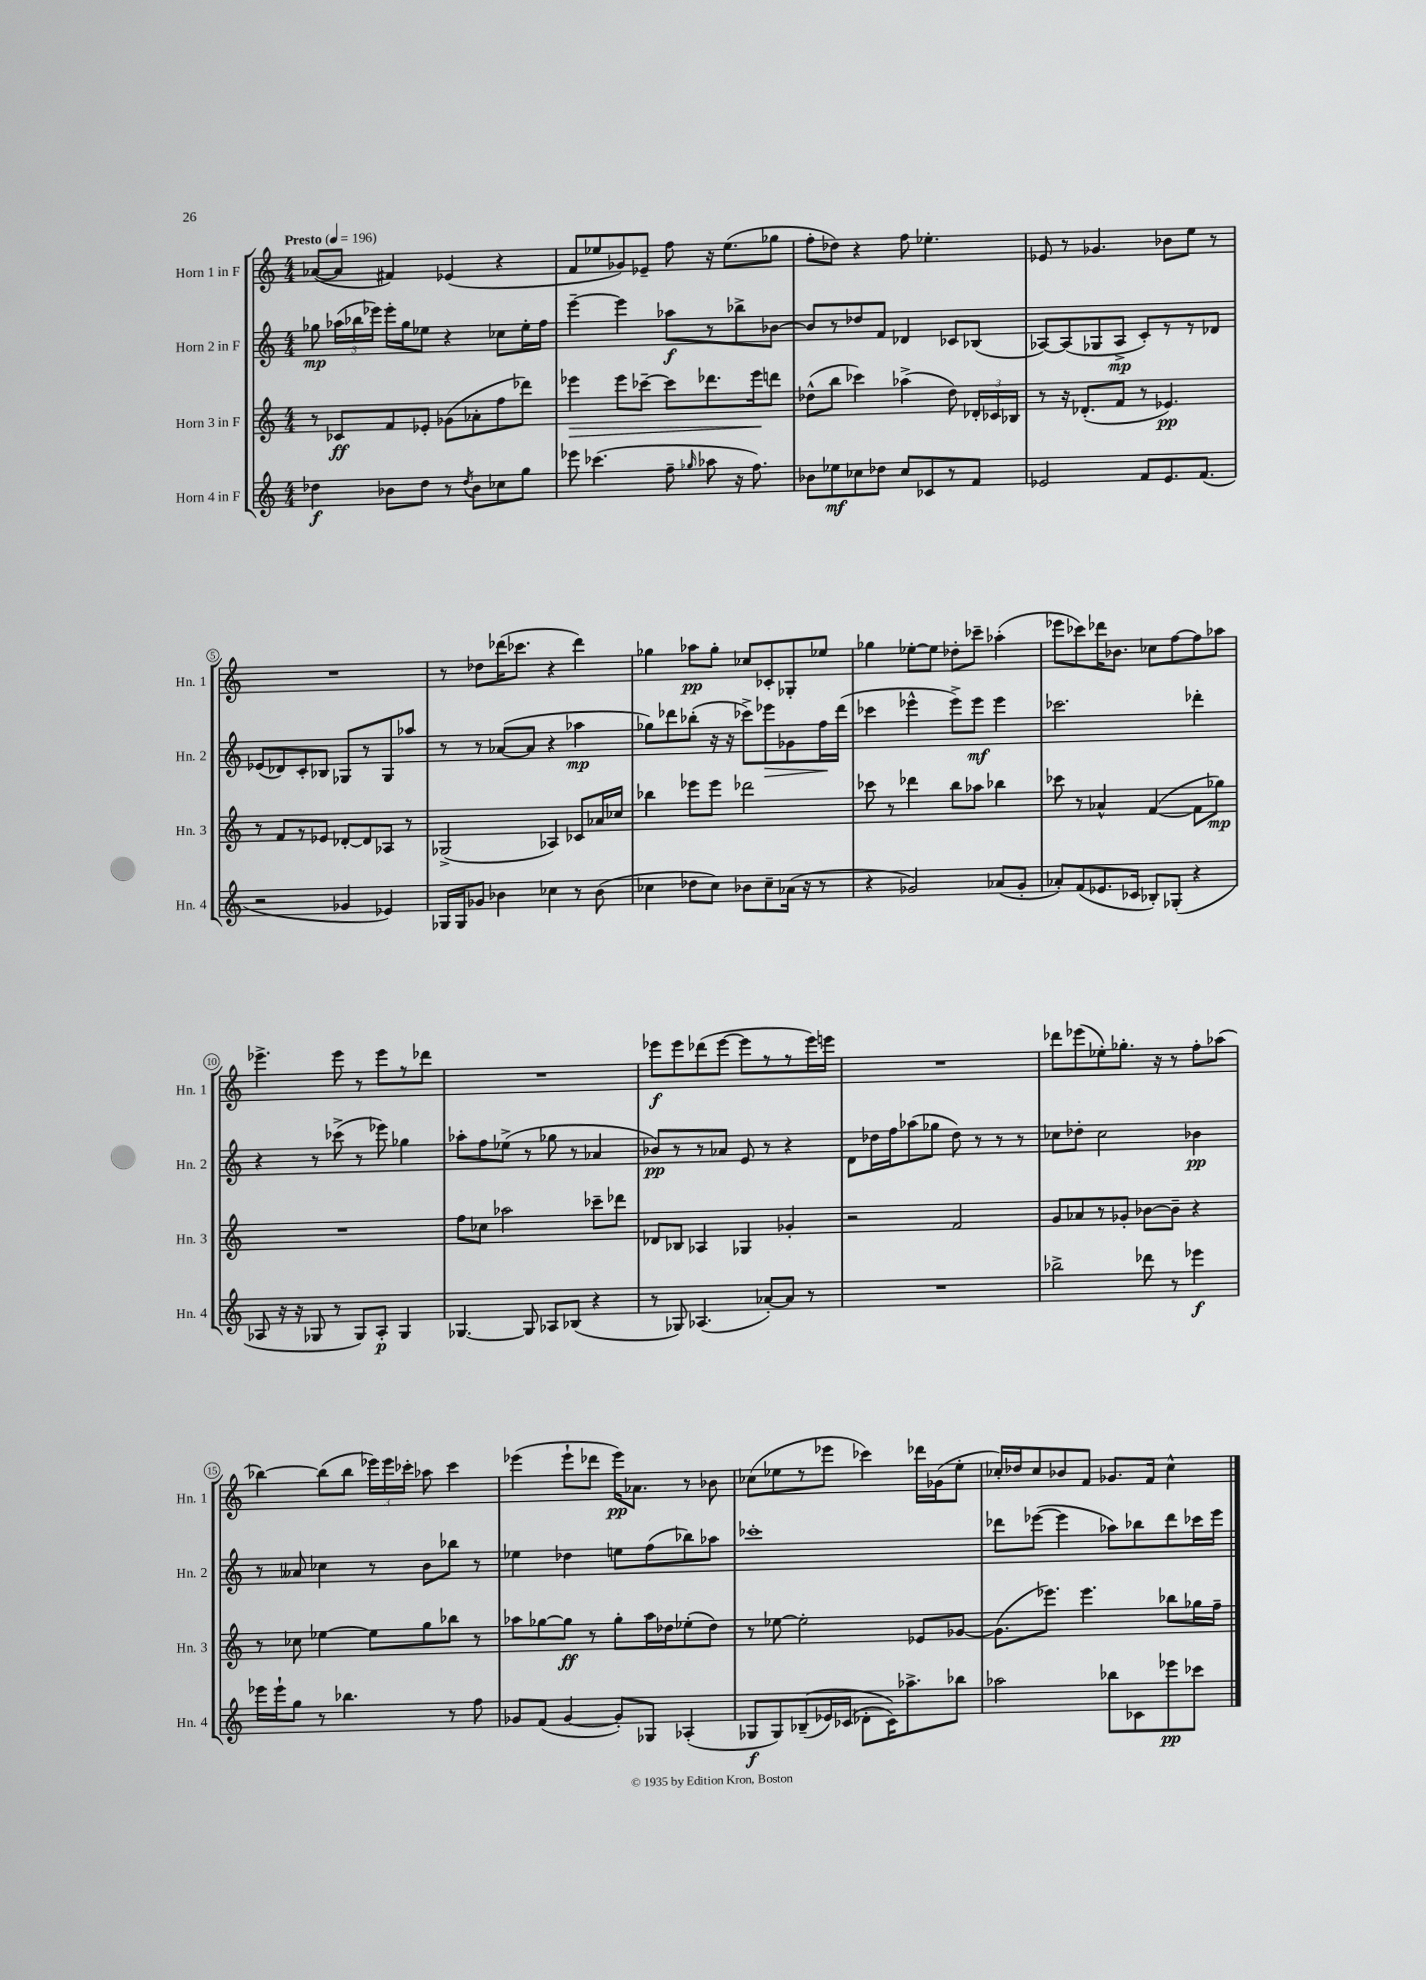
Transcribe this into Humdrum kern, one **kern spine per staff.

**kern	**kern	**kern	**kern
*staff4	*staff3	*staff2	*staff1
*clefG2	*clefG2	*clefG2	*clefG2
*k[]	*k[]	*k[]	*k[]
*M4/4	*M4/4	*M4/4	*M4/4
*MM196	*MM196	*MM196	*MM196
4dd-\	8r	8gg-\	([8a-/L
.	8c-/L	(24aa-\LL	8a-/]J
.	.	24bb-\	.
.	.	24eee-\JJ)	.
8b-\L	8f/	16eee-'\LL	4f#/)
.	.	16gg-\J	.
8dd-\J	8e-'/J	8ee-\J	.
8r	(8g-\L	4r	(4e-/
8qdd-/	.	.	.
8b-\L	8a-'\	.	.
8cc-\	8ff\	8cc-\L	4r
8gg\J	8ddd-\J)	16ee-'\L	.
.	.	16ff\JJ	.
=	=	=	=
8eee-\	4eee-\	[4eee~\	8f/L
(4.ccc-\	.	.	8ee-/
.	8eee-\L	4eee\]	8g-/)
.	[8ccc-~\J	.	8e-~/J
8ff~\	8ccc-\]L	8aa-\L	8ff\
16qqgg-/	.	.	.
8aa-\	8.ddd-\	8r	16r
.	.	.	(8.ee-\L
16r	.	8bb-^\	.
8.ff\)	16eee-\k	.	.
.	8ddd\J	[8b-\J	8gg-\J
=	=	=	=
8b-\L	(8dd-^^\L	8b-/]L	8ff'\L
8ee-\	8bb\J	8r	8dd-\J)
8cc-\	4ccc-\)	8dd-/	4r
8dd-\J	.	8f/J	.
8cc-/L	(4aa-^\	4d-/	8ff\
8c-/	.	.	4.ee-'\
8r	8dd-\)	8c-/L	.
8f/J	24d-'/LL	(8B-/J	.
.	24c-/	.	.
.	24B-/JJ	.	.
=	=	=	=
2e-/	8r	[8A-/L)	8e-/
.	16r	(8A-/]	8r
.	(8.d-'/L	.	.
.	.	8G-/	4.g-/
.	8f/J	8A-^/J	.
8f/L	8r	8c'/L)	.
8.e-/	4.e-/)	8r	8b-\L
.	.	8r	8ee\J
(8.f/J	.	.	.
.	.	8d-/J	8r
=	=	=	=
2r	8r	(8e-/L	1r
.	8f/L	8d-/)	.
.	8r	8c'/	.
.	8e-/J	8B-/J	.
4g-/	[8d-'/L	8G-/L	.
.	8d-/]	8r	.
4e-/)	8A-/J	8G-/	.
.	8r	8aa-/J	.
=	=	=	=
16G-/LL	(2G-^/	8r	8r
16G-/J	.	.	.
8g-/J	.	8r	8dd-\L
4b-\	.	([8a-/L	(16ddd-\K
.	.	.	8.ccc-\J
.	.	8a-/]J	.
4cc-\	4A-/)	4r	4r
8r	8c-/L	4aa-\	4ddd-\)
(8b-\	16a-/L	.	.
.	16cc-/JJ	.	.
=	=	=	=
4cc-\	4bb-\	8gg-\L)	4gg-\
.	.	8ddd-\	.
8dd-\L	8eee-\L	(8bb-'\J	8aa-\L
8cc-\J)	8eee-\J	16r	8gg-'\J
.	.	16r	.
8b-\L	2ddd-\	8ccc-^\L)	8cc-/L
8cc-~\	.	8eee-\	8c-'/
(16a-\Jk	.	8g-\	8G-'/
16r	.	.	.
8r	.	16ff\L	8ee-/J
.	.	(16ddd-\JJ	.
=	=	=	=
4r	8ccc-\	4ccc-\	4gg-\
.	8r	.	.
2g-/)	4ddd-\	4eee-^^\	[8ee-'\L
.	.	.	8ee-\]J
.	8bb\L	8eee-^\L)	8dd-'\L
.	8aa-\J	8eee-\J	8ccc-~\J
(8a-/L	4bb-\	4eee-\	(4aa-'\
8g-'/J	.	.	.
=	=	=	=
8a-'/L)	8ccc-\	2.ccc-\	8eee-\L
(8f/	8r	.	8ccc-\)
8.e-/	4a-^^/	.	16ddd-\K
.	.	.	8.b-\J
16c-/Jk	.	.	.
8B-'/L)	([4f/	.	8cc-\L
(8G-'/J	.	.	[8ff\
4r	8f\]L	4ddd-'\	8ff\]
.	8gg-\J)	.	8aa-\J
=	=	=	=
8A-/	1r	4r	4.eee-^\
16r	.	.	.
16r	.	.	.
8G-/	.	8r	.
8r	.	(8ccc-^\	8eee-\
8G-/L)	.	8r	8r
8A-'/J	.	8eee-\)	8eee-\L
4G-/	.	4gg-\	8r
.	.	.	8ddd-\J
=	=	=	=
[4.G-/	8ff\L	8aa-'\L	1r
.	8cc-\J	8ff\	.
.	2aa-\	(8ee-^\J	.
8G-/]	.	8r	.
8A-/L	.	8gg-\	.
(8B-/J	.	8r	.
4r	8ccc-~\L	4a-/	.
.	8ddd-\J	.	.
=	=	=	=
8r	8d-/L	8b-/L)	8eee-\L
8G-/)	8B-/J	8r	8eee-\
(4.A-/	4A-/	8r	(8ddd-\
.	.	8a-/J	[8eee-\J
.	4G-/	8e/	8eee-\]L
[8a-'/L)	.	8r	8r
8a-/]J	4g-'/	4r	8r
8r	.	.	16eee-\L)
.	.	.	16eee\JJ
=	=	=	=
1r	2r	8d\L	1r
.	.	16dd-\L	.
.	.	16ff\J	.
.	.	(8aa-\	.
.	.	8gg-\J	.
.	2f/	8dd-\)	.
.	.	8r	.
.	.	8r	.
.	.	8r	.
=	=	=	=
2bb-^\	8g/L	8cc-\L	8ddd-\L
.	8a-/	8dd-'\J	(8eee-\
.	8r	2cc-\	8ee-'\)
.	8g-'/J	.	8.gg-'\J
8ddd-\	[8b-\L	.	.
.	.	.	16r
8r	8b-~\]J	.	8r
4eee-\	4r	4b-\	8ff'\L
.	.	.	(8aa-\J
=	=	=	=
16eee-\LL	8r	8r	[4bb-\)
16eee-`\J	.	.	.
8gg\J	8cc-\	8a--/	.
8r	[4ee-\	4cc-\	(8bb-\]L
4.bb-\	.	.	8bb-\J
.	8ee-\]L	8r	24eee-\LL)
.	.	.	24eee-\
.	.	.	24ccc-'\JJ
.	8gg\	8b\L	8aa-\
8r	8bb-\J	8bb-\J	4ccc-\
8ff\	8r	8r	.
=	=	=	=
8g-/L	8aa-\L	4ee-\	(4eee-\
(8f/J	[8gg-\	.	.
[4g-/	8gg-\]J	4dd-\	8eee-`\L
.	8r	.	8ddd-\J
8g-'/]L)	8gg-'\L	8ee\L	16eee-\LK)
.	.	.	8.a-\J
8G-/J	16aa-\L	(8ff\	.
.	16dd-\J	.	.
(4A-'/	(8ee-'\	8bb-\)	8r
.	8dd-\J)	8aa-\J	8b-\
=	=	=	=
8G-/L	8r	1ccc-'	(8cc-\L
8G-/)	[8ee-\	.	8ee-\
&((8B-~/	2ee-'\]	.	8r
16e-/L)	.	.	8eee-\J
(16c-/JJ	.	.	.
8d-'\L	.	.	4ccc-\)
16c-\K)&)	.	.	.
8.aa-^\	.	.	.
.	8e-/L	.	16ddd-\LL
.	.	.	(16g-\J
8bb-\J	[8g-/J	.	8ee-'\J
=	=	=	=
2aa-\	(8.g-\]L	8ddd-\L	16cc-'/LL)
.	.	.	16dd-/J
.	.	([8eee-\J	8cc-/
.	8.eee-\J)	.	.
.	.	4eee-\]	8b-/
.	4.eee-\	.	8f/J
8bb-\L	.	8aa-\L)	8.g-/L
8c-\	.	8bb-\	.
.	.	.	16f/Jk
8eee-\	8bb-\L	8ddd-\	4cc-^^\
8ccc-\J	16gg-\L	16ccc-\L	.
.	16ff~\JJ	16eee-\JJ	.
==	==	==	==
*-	*-	*-	*-
